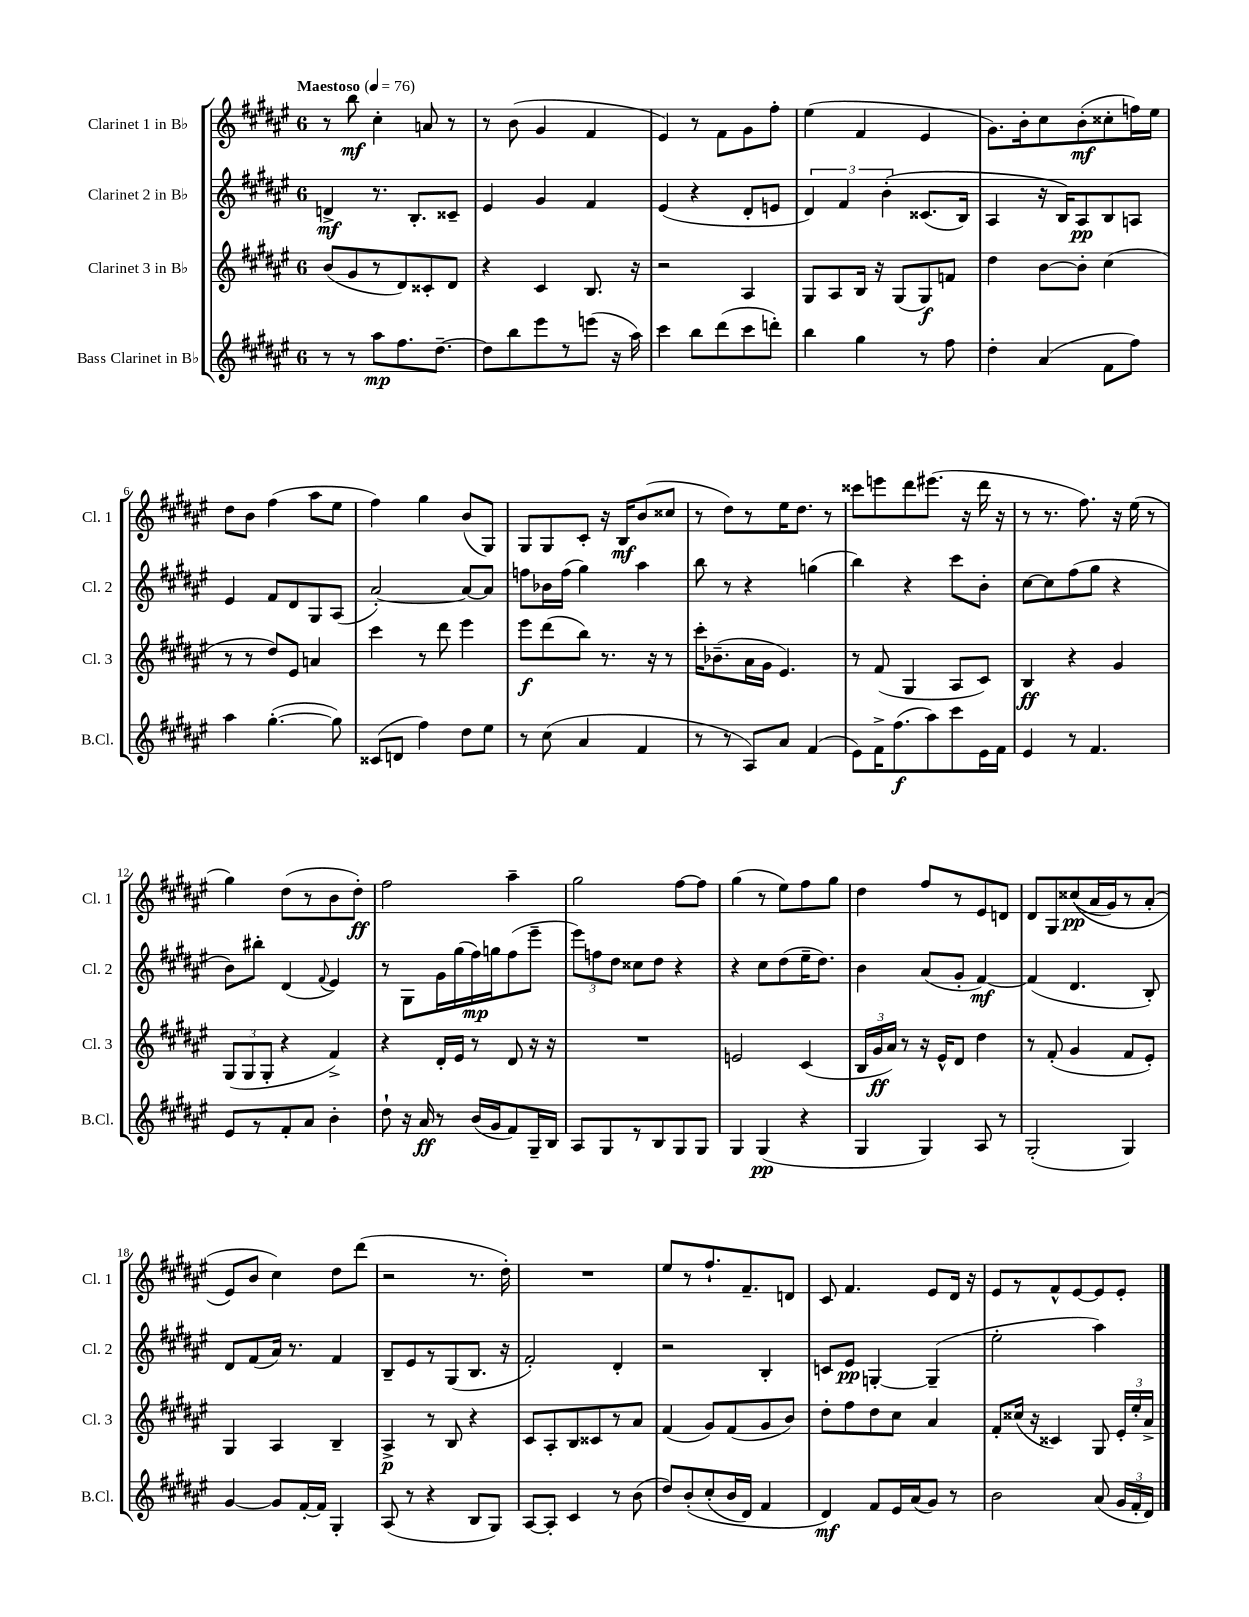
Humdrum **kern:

**kern	**kern	**kern	**kern
*staff4	*staff3	*staff2	*staff1
*clefG2	*clefG2	*clefG2	*clefG2
*k[f#c#g#d#a#e#]	*k[f#c#g#d#a#e#]	*k[f#c#g#d#a#e#]	*k[f#c#g#d#a#e#]
*M6/8	*M6/8	*M6/8	*M6/8
*MM76	*MM76	*MM76	*MM76
8r	(8b	4d^	8r
8r	8g#	.	8bb
8aa#	8r	8.r	4cc#'
8.ff#	8d#)	.	.
.	.	8.B'	.
.	8c##'	.	8a
[8.dd#~	.	.	.
.	8d#	8c##~	8r
=	=	=	=
8dd#]	4r	4e#	8r
8bb	.	.	(8b
8eee#	4c#	4g#	4g#
8r	.	.	.
(8eee	8.B	4f#	4f#
16r	.	.	.
16aa#)	16r	.	.
=	=	=	=
4ccc#	2r	(4e#	4e#)
8bb	.	4r	8r
(8ddd#	.	.	8f#
8ccc#	4A#	8d#'	8g#
8ddd')	.	8e	8ff#'
=	=	=	=
4bb	8G#	6d#)	(4ee#
.	8A#	.	.
.	.	6f#	.
4gg#	16B	.	4f#
.	16r	.	.
.	.	&(6b'	.
.	(8G#	.	.
8r	8G#)	(8.c##	4e#
8ff#	8f	.	.
.	.	16B)	.
=	=	=	=
4dd#'	4dd#	4A#	8.g#)
.	.	.	16b'
(4a#	[8b	16r	8cc#
.	.	16B&)	.
.	8b']	8A#	(8b'
8f#	(4cc#	8B	8cc##'
8ff#)	.	8A	16ff)
.	.	.	16ee#
=	=	=	=
4aa#	8r	4e#	8dd#
.	8r	.	8b
([4.gg#'	8dd#)	8f#	(4ff#
.	8e#	8d#	.
.	4a	8G#	8aa#
8gg#])	.	(8A#	8ee#
=	=	=	=
(8c##	4ccc#	[2a#')	4ff#)
8d	.	.	.
4ff#)	8r	.	4gg#
.	8ddd#	.	.
8dd#	4eee#	8a#_	(8b
8ee#	.	8a#]	8G#)
=	=	=	=
8r	8eee#	8ff	8G#
(8cc#	(8ddd#	16b-	8G#
.	.	(16ff	.
4a#	8bb)	4gg#)	8c#'
.	8.r	.	16r
.	.	.	16B
4f#	.	4aa#	(8b
.	16r	.	.
.	8r	.	8cc##
=	=	=	=
8r	16ccc#'	8bb	8r
.	(8.b-~	.	.
8r	.	8r	8dd#)
8A#)	16a#	4r	8r
.	16g#	.	.
8a#	4.e#)	.	16ee#
.	.	.	8.dd#
(4f#	.	(4gg	.
.	.	.	8r
=	=	=	=
8e#)	8r	4bb)	8ccc##
16f#^	(8f#	.	8eee
(8.ff#	.	.	.
.	4G#	4r	8ddd#
8aa#)	.	.	(8.eee#
8ccc#	8A#	8ccc#	.
.	.	.	16r
16e#	8c#)	8b'	16ddd#
16f#	.	.	16r
=	=	=	=
4e#	4B	[8cc#	8r
.	.	8cc#]	8.r
8r	4r	(8ff#	.
.	.	.	8.ff#)
4.f#	.	8gg#	.
.	4g#	4r	16r
.	.	.	(16ee#
.	.	.	8r
=	=	=	=
8e#	(12G#	8b)	4gg#)
.	12G#	.	.
8r	.	8bb#'	.
.	12G#'	.	.
8f#'	4r	(4d#	(8dd#
8a#	.	.	8r
.	.	8qqf#	.
4b'	4f#^)	4e#)	8b
.	.	.	8dd#')
=	=	=	=
8dd#`	4r	8r	2ff#
16r	.	8G#	.
16a#	.	.	.
8r	16d#'	16g#	.
.	16e#	(16gg#	.
(16b	8r	16ff#)	.
16g#	.	16gg	.
8f#)	8d#	(8ff#	4aa#~
16G#~	16r	8eee#~	.
16B	16r	.	.
=	=	=	=
8A#	2.r	12eee#)	2gg#
.	.	12ff	.
8G#	.	.	.
.	.	12dd#	.
8r	.	8cc##	.
8B	.	8dd#	.
8G#	.	4r	[8ff#
8G#	.	.	8ff#]
=	=	=	=
4G#	2e	4r	(4gg#
(4G#	.	8cc#	8r
.	.	(8dd#	8ee#)
4r	(4c#	16ee#~	8ff#
.	.	8.dd#)	.
.	.	.	8gg#
=	=	=	=
4G#	24B	4b	4dd#
.	24g#	.	.
.	24a#)	.	.
.	8r	.	.
4G#)	16r	(8a#	8ff#
.	16e#^^	.	.
.	8d#	8g#'	8r
8A#	4dd#	[4f#)	8e#
8r	.	.	8d
=	=	=	=
(2G#'	8r	(4f#]	8d#
.	(8f#'	.	8G#
.	4g#	4.d#	&((8cc##
.	.	.	16a#
.	.	.	16g#)
4G#)	8f#	.	8r
.	8e#')	8B')	(8a#'
=	=	=	=
[4g#	4G#	8d#	8e#&)
.	.	(8f#	8b
8g#]	4A#	16a#)	4cc#)
.	.	8.r	.
[16f#'	.	.	.
16f#]	.	.	.
4G#'	4B~	4f#	8dd#
.	.	.	(8ddd#
=	=	=	=
(8A#	4A#^	8B~	2r
8r	.	8e#	.
4r	8r	8r	.
.	8B	(8G#	.
8B	4r	8.B	8.r
8G#)	.	.	.
.	.	16r	16dd#')
=	=	=	=
[8A#	8c#	2f#')	2.r
8A#']	8A#'	.	.
4c#	8B	.	.
.	8c##	.	.
8r	8r	4d#'	.
(8b	8a#	.	.
=	=	=	=
8dd#)	(4f#	2r	8ee#
&(8b'	.	.	8r
(8cc#'	8g#)	.	8.ff#`
16b	(8f#	.	.
16d#)	.	.	8.f#~
4f#	8g#	4B'	.
.	8b)	.	8d
=	=	=	=
4d#&)	8dd#'	8c	8c#
.	8ff#	8e#	4.f#
8f#	8dd#	[4G'	.
16e#	8cc#	.	.
(16a#	.	.	.
8g#)	4a#	(4G~]	8e#
8r	.	.	16d#
.	.	.	16r
=	=	=	=
2b	8f#'	2ee#'	8e#
.	(16cc##	.	8r
.	16r	.	.
.	4c##)	.	8f#^^
.	.	.	[8e#
(8a#	8G#	4aa#)	8e#]
24g#	24e#'	.	8e#'
24f#'	24ee#'	.	.
24d#)	24a#^	.	.
==	==	==	==
*-	*-	*-	*-
